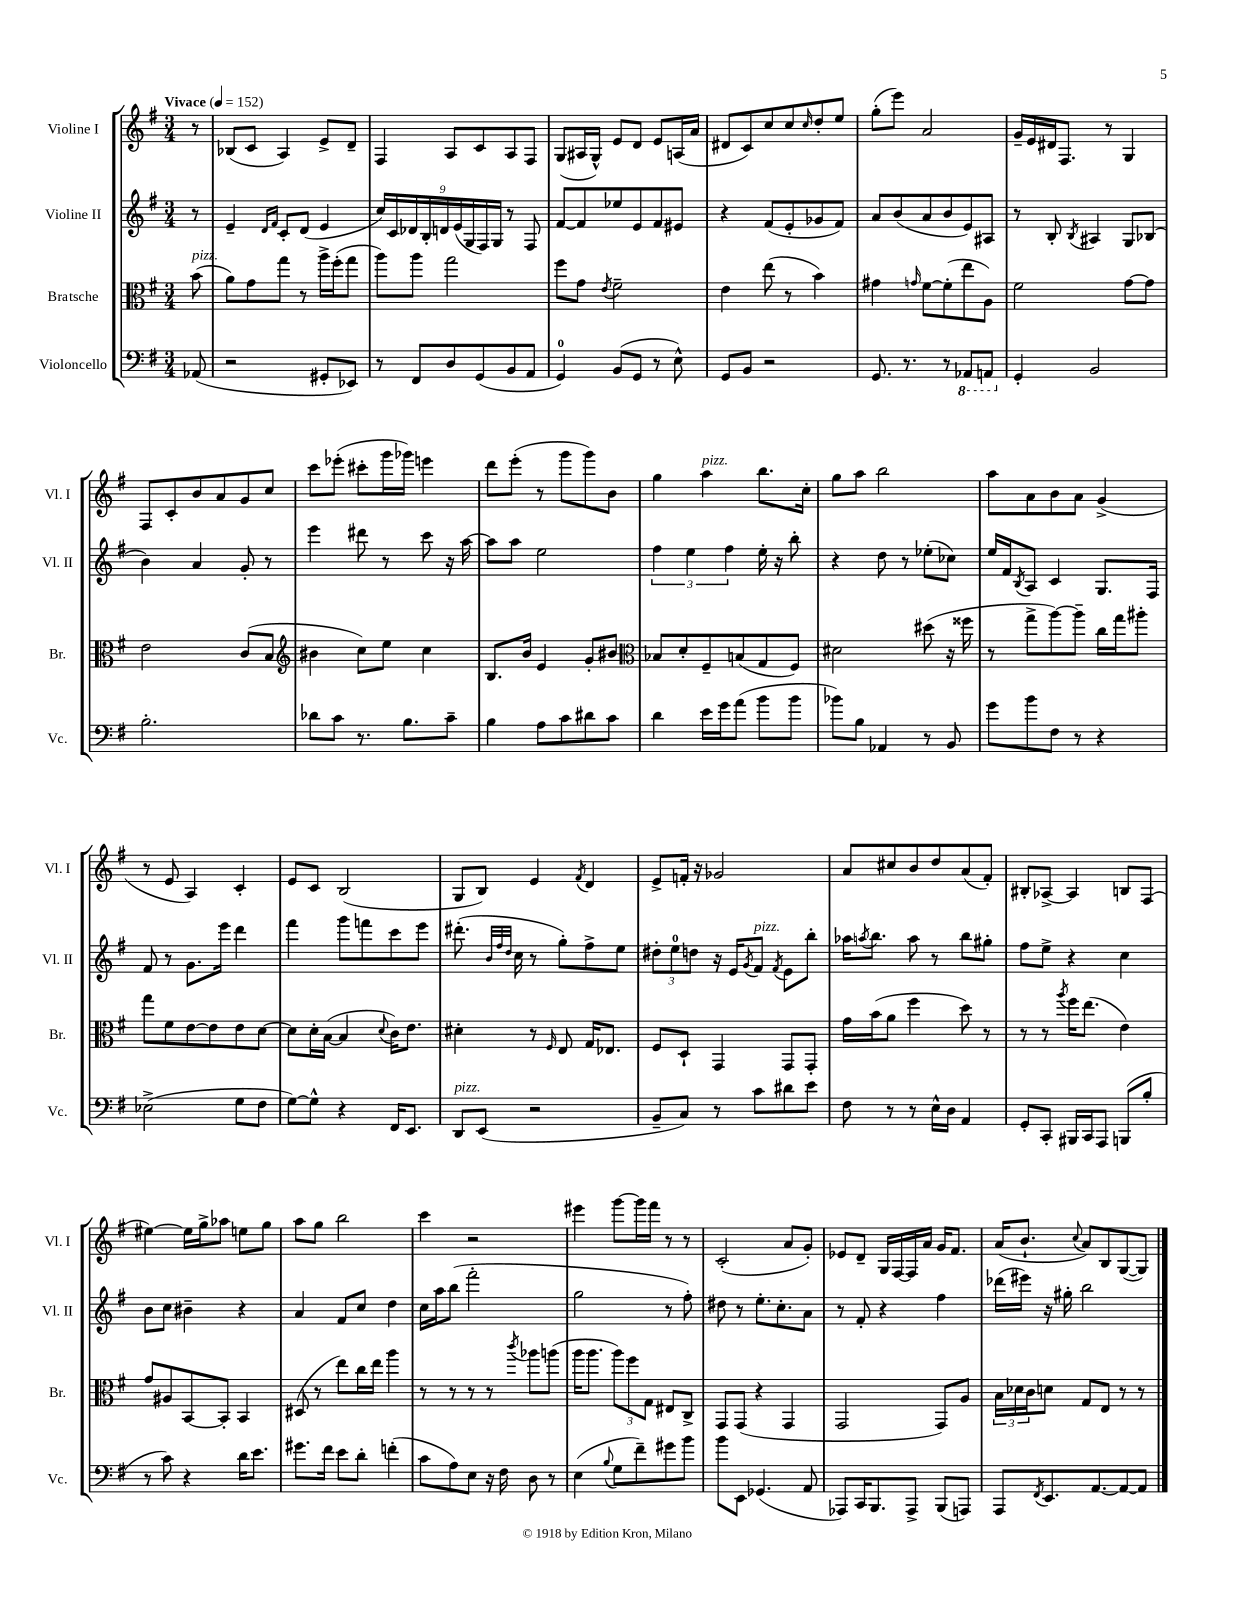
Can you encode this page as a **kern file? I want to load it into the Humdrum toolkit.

**kern	**kern	**kern	**kern
*staff4	*staff3	*staff2	*staff1
*clefF4	*clefC3	*clefG2	*clefG2
*k[f#]	*k[f#]	*k[f#]	*k[f#]
*M3/4	*M3/4	*M3/4	*M3/4
*MM152	*MM152	*MM152	*MM152
(8AA-/	(8b\	8r	8r
=	=	=	=
2r	8a\L)	4e~/	(8B-/L
.	8g\	.	8c/J
.	.	16qqd/LL	.
.	.	16qqf#/JJ	.
.	8gg\J	8c'/L	4A/)
.	8r	(8d/J	.
8GG#'/L	16aa^\LL	4e/	8e^/L
.	(16ff#'\J	.	.
8EE-/J)	8gg\J	.	8d~/J
=	=	=	=
8r	8aa\L)	18cc/LL)	4F#/
.	.	18c/	.
.	.	18d-/	.
8FF#/L	8aa\J	.	.
.	.	18B'/	.
.	.	18d/	.
8D/	2gg\	.	8A/L
.	.	(18e/	.
.	.	18G/	.
(8GG/	.	.	8c/
.	.	18F#/)	.
.	.	18G/JJ	.
8BB/	.	8r	8A/
8AA/J	.	8F#/	8F#/J
=	=	=	=
4GG/)	8ff#\L	[8f#/L	(8G/L
.	8g\J	8f#/]	16A#/L
.	.	.	16G^^/JJ)
.	8qe/	.	.
(8BB/L	2f#~\	8ee-/	8e/L
8GG/J	.	8e/	8d/J
8r	.	8f#/	8e/L
8E^^\)	.	8e#/J	(16A/L
.	.	.	16a/JJ
=	=	=	=
8GG/L	4e\	4r	8d#/L
8BB/J	.	.	8c/)
2r	(8ee\	(8f#/L	8cc/
.	8r	8e'/	8cc/
.	.	.	16qqcc/
.	4b\)	8g-/	8dd'/
.	.	8f#/J)	8ee/J
=	=	=	=
8.GG/	4g#\	8a/L	(8gg'\L
.	.	(8b/	8eee\J)
8.r	.	.	.
.	16qqg/	.	.
.	[8f#\L	8a/	2a/
8r	(8f#'\]	8b/	.
8AAA-/L	8ee\	8e/)	.
8AAA/J	8A\J)	8A#/J	.
=	=	=	=
4GG'/	2f#\	8r	16g~/LL
.	.	.	16e/
.	.	8B'/	16d#/J
.	.	.	8.F#/J
.	.	8qB/	.
2BB/	.	4A#/	.
.	.	.	8r
.	[8g\L	8G/L	4G/
.	8g\]J	(8B-/J	.
=	=	=	=
2.B'\	2e\	4b\)	8F#/L
.	.	.	8c'/
.	.	4a/	8b/
.	.	.	8a/
.	(8c/L	8g'/	8g/
.	8B/J	8r	8cc/J
=	=	=	=
*	*clefG2	*	*
8d-\L	4b#\	4eee\	8ccc\L
8c\J	.	.	(8eee-'\J
8.r	8cc\L)	8ddd#\	8ccc#'\L
.	8ee\J	8r	16ggg\L
8.B\L	.	.	16ggg-\JJ)
.	4cc\	8ccc\	4eee\
8c~\J	.	16r	.
.	.	[16aa\	.
=	=	=	=
4B\	8.B/L	8aa\]L	8ddd\L
.	.	8aa\J	(8eee'\J
.	16b/Jk	.	.
8A\L	4e/	2ee\	8r
8c\	.	.	8ggg\L
8d#\	8g'/L	.	8ggg\)
8c\J	8b#/J	.	8b\J
=	=	=	=
*	*clefC3	*	*
4d\	8B-/L	6ff#\	4gg\
.	8d'/	.	.
.	.	6ee\	.
16e\LL	8F#~/	.	4aa\
16g\J	.	.	.
.	.	6ff#\	.
(8a\J	(8B/	.	.
8b\L	8G/	16ee'\	8.bb\L
.	.	16r	.
8b\J	8F#/J)	8bb'\	.
.	.	.	16cc'\Jk
=	=	=	=
8b-\L)	2d#\	4r	8gg\L
8B\J	.	.	8aa\J
4AA-/	.	8dd\	2bb\
.	.	8r	.
8r	(8dd#\	(8ee-'\L	.
8BB/	16r	8cc-\J)	.
.	16ff##\	.	.
=	=	=	=
8g\L	8r	16ee/LL	8aa\L
.	.	16f#/J	.
.	.	8qB/	.
8b\	8gg^\L	8A/J	8a\
8F#\J	[8aa\)	4c/	8b\
8r	8aa~\]J	.	8a\J
4r	16cc\LL	8.G/L	(4g^/
.	16gg\J	.	.
.	8aa#'\J	.	.
.	.	16F#/Jk	.
=	=	=	=
(2E-^\	8gg\L	8f#/	8r
.	8f#\	8r	8e/
.	[8e\	8.g\L	4A/)
.	8e\]	.	.
.	.	16eee\Jk	.
8G\L	8e\	4ddd\	4c'/
8F#\J	[8d\J	.	.
=	=	=	=
[8G\L)	8d\]L	4fff#\	8e/L
8G^^\]J	16d'\L	.	8c/J
.	([16B\JJ	.	.
4r	4B/]	8ggg\L	(2B/
.	.	8fff\	.
.	8qqd/	.	.
16FF#/LK	16c\LK)	8ccc\	.
8.EE/J	8.e\J	.	.
.	.	8eee\J	.
=	=	=	=
8DD/L	4d#'\	(8.ddd#'\	8G/L
(8EE/J	.	.	8B/J)
.	.	32qqb/LLL	.
.	.	32qqff#/	.
.	.	32qqdd/JJJ	.
.	.	16cc\	.
2r	8r	8r	4e/
.	16qqF#/	.	.
.	8E/	8gg'\L)	.
.	.	.	8qf#/
.	16G/LK	8ff#^\	4d/
.	8.E-/J	.	.
.	.	8ee\J	.
=	=	=	=
8BB~/L	8F#/L	12dd#'\L	8e^/L
.	.	12ee\	.
8C/J)	8D`/J	.	16f'/Jk
.	.	12dd\J	.
.	.	.	16r
8r	4GG/	16r	2g-/
.	.	16e/LK	.
.	.	8qg/	.
8c\L	.	8f#/J	.
.	.	8qf#/	.
8d#\	8GG/L	8e\L	.
8e\J	8GG'/J	8bb'\J	.
=	=	=	=
8F#\	16g\LL	16aa-\LK	8a/L
.	.	8qaa/	.
.	(16b\J	8.bb\J	.
8r	8a\J	.	8cc#/
8r	4ff#\	8aa\	8b/
16E^^\LL	.	8r	8dd/
16D\JJ	.	.	.
4AA/	8dd\)	8bb\L	(8a/
.	8r	8gg#'\J	8f#'/J)
=	=	=	=
8GG'/L	8r	8ff#\L	8B#'/L
8CC'/J	8r	8ee^\J	[8A-^/J
.	8qaa/	.	.
16BBB#/LL	16ff#\LK	4r	4A-/]
16CC/J	(8.ee\J	.	.
8AAA/J	.	.	.
(8BBB/L	4e\)	4cc\	8B/L
8B'/J	.	.	(8F#/J
=	=	=	=
8r	8g/L	8b\L	[4ee#\)
8c\)	8A#/	8cc\J	.
4r	[8BB/	4b#~\	16ee#\]LL
.	.	.	16gg^\J
.	8BB'/]J	.	8aa-\J
16d\LK	4BB/	4r	8ee\L
8.e\J	.	.	.
.	.	.	8gg\J
=	=	=	=
8.g#\L	(8D#/	4a/	8aa\L
.	8r	.	8gg\J
16f#\Jk	.	.	.
8e\L	8ee\L)	8f#/L	2bb\
8d'\J	16cc\L	8cc/J	.
.	16ee\JJ	.	.
(4f'\	4aa\	4dd\	.
=	=	=	=
8c\L	8r	16cc\LL	4ccc\
.	.	16aa\J	.
8A\)	8r	(8bb\J	.
8E\J	8r	2fff#'\	2r
16r	8r	.	.
16F#\	.	.	.
.	8qccc/	.	.
8D\	8aa-\L	.	.
8r	(8aa\J	.	.
=	=	=	=
(4E\	16aa\LK	2gg\	4eee#\
.	8.aa\J	.	.
8qqB/	.	.	.
8G\L	12aa\L)	.	[8ggg\L
.	12ff#\	.	.
8f#~\)	.	.	16ggg\]L
.	12G\J	.	.
.	.	.	16fff#\JJ
8g#\	8E#/L	8r	8r
8b\J	8C^/J	8ff#'\)	8r
=	=	=	=
8b\L	8GG/L	8dd#\	(2c'/
8EE\J	(8GG/J	8r	.
(4.GG-/	4r	8.ee'\L	.
.	.	8.cc'\	.
.	4GG/	.	8a/L
8AA/	.	8a\J	8g'/J)
=	=	=	=
8AAA-/L)	2GG/	8r	8e-/L
16CC/K	.	8f#'/	8d~/J
8.BBB/	.	.	.
.	.	4r	16G/LL
.	.	.	[16F#/
8AAA-^/J	.	.	16F#/]
.	.	.	16a/JJ
(8BBB/L	8GG/L)	4ff#\	16g/LK
.	.	.	8.f#/J
8AAA/J)	8A/J	.	.
=	=	=	=
8AAA/L	24B\LL	(16ddd-\LL	(16a/LK
.	24d-\	.	.
.	.	16eee#\JJ)	8.b`/J
.	24c\J	.	.
8qFF#/	.	.	.
8.EE/	8d\J	16r	.
.	.	16gg#'\	.
.	.	.	8qqcc/
.	8G/L	2bb\	8a/L)
[8.AA/	.	.	.
.	8E/J	.	8B/
8AA/_	8r	.	([8G/
8AA/]J	8r	.	8G/]J)
==	==	==	==
*-	*-	*-	*-
